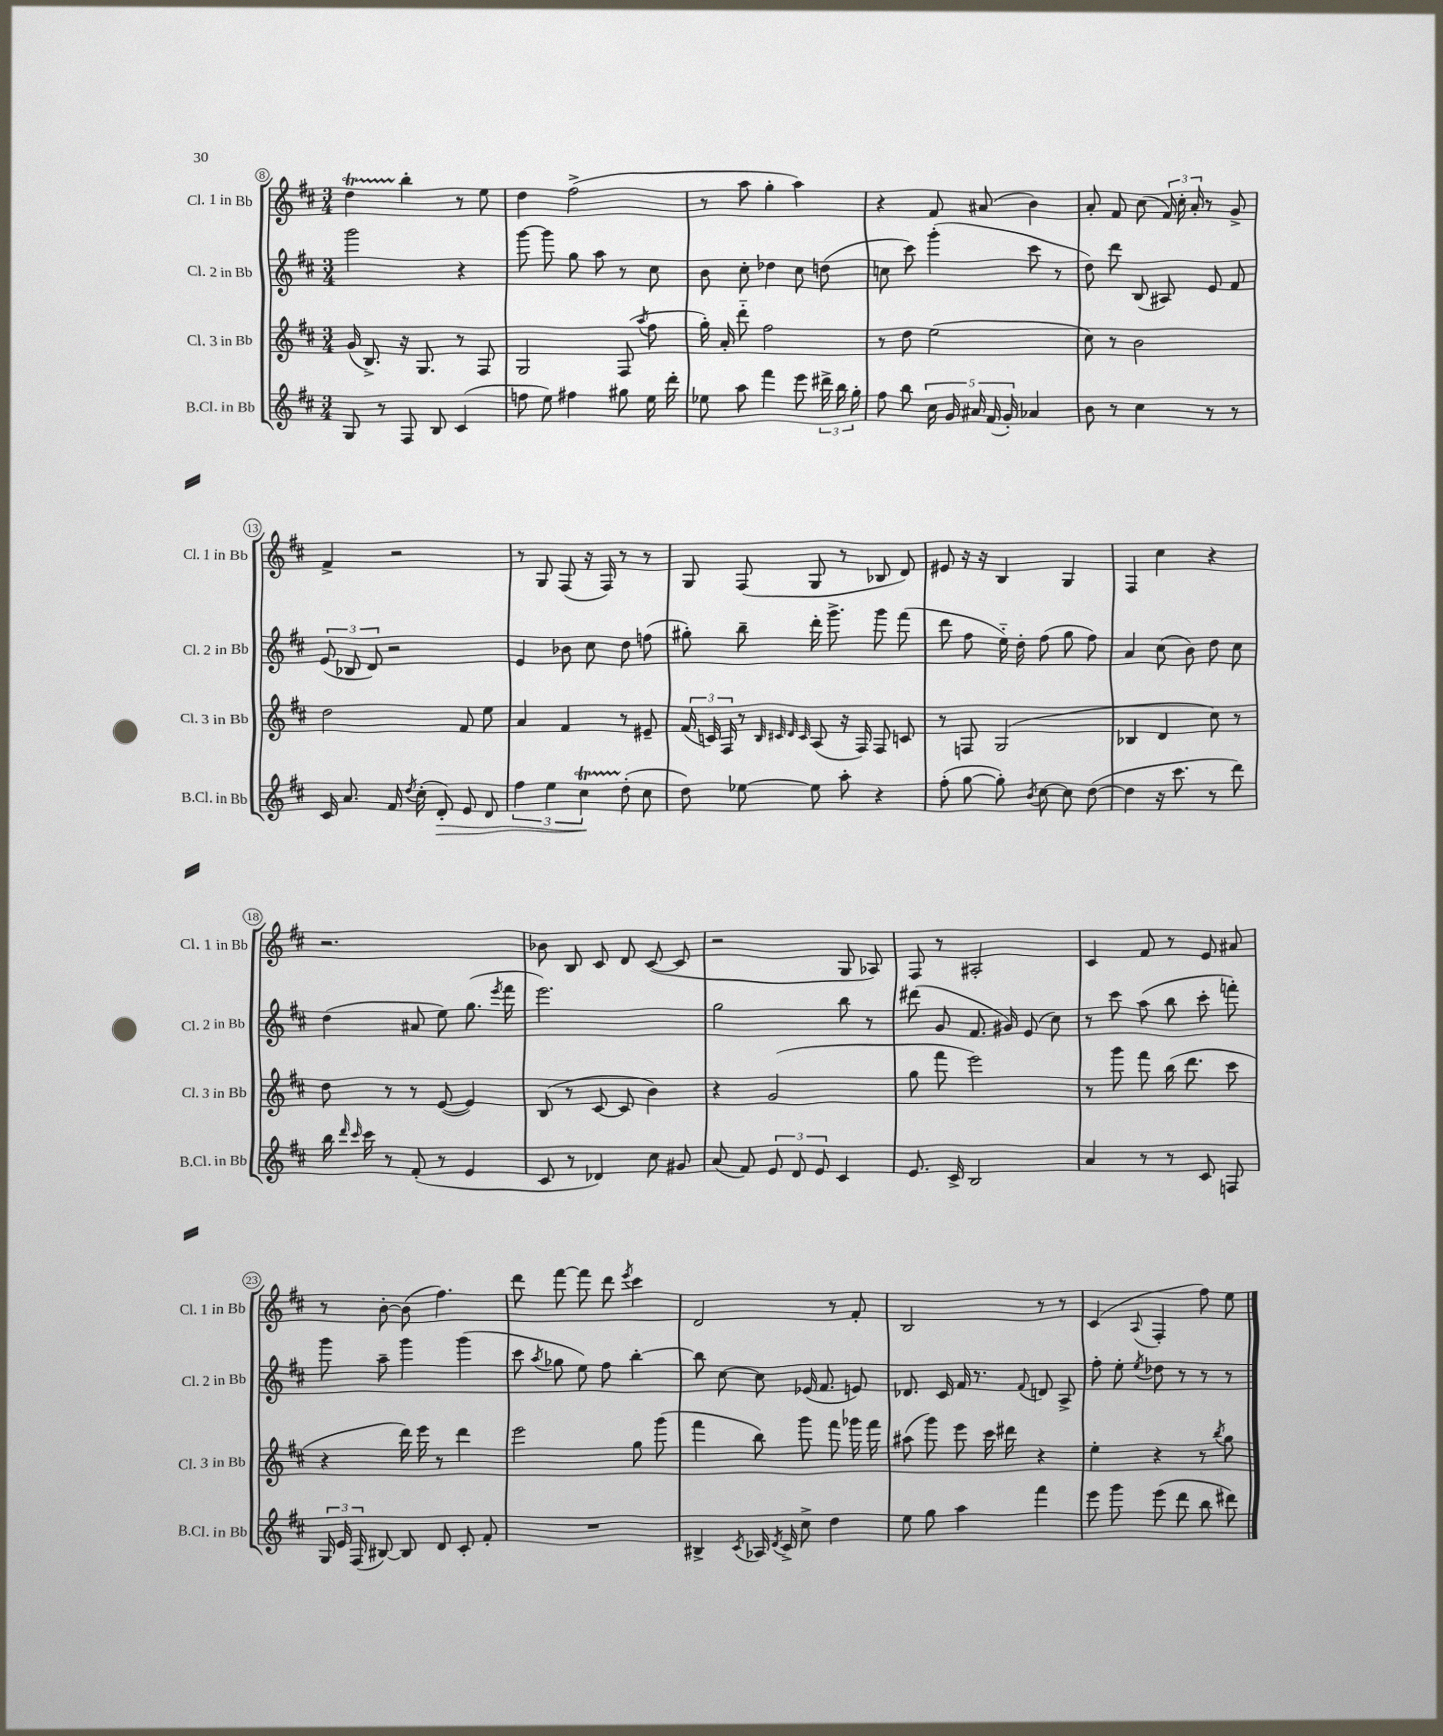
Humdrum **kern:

**kern	**kern	**kern	**kern
*staff4	*staff3	*staff2	*staff1
*clefG2	*clefG2	*clefG2	*clefG2
*k[f#c#]	*k[f#c#]	*k[f#c#]	*k[f#c#]
*M3/4	*M3/4	*M3/4	*M3/4
8G/	(16g/	2ggg\	4dd\
.	8.B^/)	.	.
8r	.	.	.
8F#/	16r	.	4bb'\
.	8.G/	.	.
8B/	.	.	.
(4c#/	8r	4r	8r
.	8F#/	.	8ee\
=	=	=	=
8ff\	2G/	[8ggg\	4dd\
8ee\)	.	8ggg\]	.
4ff#\	.	8gg\	(2ff#^\
.	.	8aa\	.
8gg#\	(8F#/	8r	.
.	8qaa/	.	.
16ee\	8ff#\	8cc#\	.
16ddd'\	.	.	.
=	=	=	=
8ee-\	16gg'\)	8b\	8r
.	16a'/	.	.
8aa\	8ddd'~\	8cc#'\	8aa\
4fff#\	2ff#\	4dd-\	4gg'\
8eee\	.	8cc#\	4aa\)
24ddd#^\	.	(8dd\	.
24bb\	.	.	.
24gg'\	.	.	.
=	=	=	=
8ff#\	8r	8cc\	4r
8bb\	8dd\	8ccc#\)	.
20cc#\	(2ee\	(4ggg'\	8f#/
20g/	.	.	.
20a#/	.	.	.
.	.	.	(8a#/
(20f#/	.	.	.
20g'/)	.	.	.
4a-/	.	8ccc#\	4b\)
.	.	8r	.
=	=	=	=
8b\	8cc#\)	8dd\)	8a'/
8r	8r	8ddd\	8f#/
4cc#\	2b\	(8B/	(8cc#\
.	.	8A#/)	24f#/)
.	.	.	24cc#'\
.	.	.	24a'/
8r	.	8e/	8r
8r	.	8f#/	8g^/
=	=	=	=
16c#/	2dd\	(12e/	4f#^/
8.a/	.	.	.
.	.	12B-/	.
.	.	12d/)	.
16f#/	.	2r	2r
8qdd/	.	.	.
(16cc#'\	.	.	.
8d'/)	.	.	.
8e/	8f#/	.	.
8d/	8ee\	.	.
=	=	=	=
6ff#\	4a/	4e/	8r
.	.	.	8G/
6ee\	.	.	.
.	4f#/	8b-\	(8F#/
6cc#\	.	.	.
.	.	8cc#\	16r
.	.	.	16F#/)
(8dd'\	8r	8dd\	8r
8cc#\	8e#~/	(8ff\	8r
=	=	=	=
8dd\)	(24f#/	8gg#'\)	8G/
.	24c/)	.	.
.	24F#/	.	.
[8ee-\	8r	8bb~\	(8F#/
.	32qqB/	.	.
.	32qqc#/	.	.
.	32qqd/	.	.
.	32qqc#/	.	.
8ee-\]	(8A/	16ddd'\	8G/
.	.	8.ggg^\	.
8aa'\	16r	.	8r
.	16F#/)	.	.
4r	8F#/	8ggg\	8B-/
.	8c/	(8fff#\	8d/)
=	=	=	=
(8ff#'\	8r	8ddd\	8e#/
[8gg\	8F/	8ff#\	16r
.	.	.	16r
8gg'\])	(2G/	16ee'~\)	4B/
.	.	16dd'\	.
8qb/	.	.	.
[8cc#\	.	(8ff#\	.
8cc#\]	.	8gg\	4G/
([8dd\	.	8ff#\)	.
=	=	=	=
4dd\]	4B-/	4a/	4F#/
16r	4d/	(8cc#\	4cc#\
8.ccc#\	.	.	.
.	.	8b\)	.
8r	8cc#\)	8dd\	4r
8ddd\)	8r	8cc#\	.
=	=	=	=
16bb\	8dd\	(4dd\	2.r
16qqddd/	.	.	.
16qqccc#/	.	.	.
16ccc#\	.	.	.
8r	8r	.	.
(8f#'/	8r	8a#/	.
8r	([8e/	8ee\)	.
4e/	4e/])	(8.gg\	.
.	.	8qeee/	.
.	.	16fff#\	.
=	=	=	=
8c#/	(8B/	2.eee\)	8b-\
8r	8r	.	8B/
4d-/)	[8c#/	.	8c#/
.	8c#/]	.	8d/
8cc#\	4b\)	.	([8c#/
8g#/	.	.	8c#/]
=	=	=	=
(8a/	4r	2gg\	2r
8f#/)	.	.	.
12e/	(2g/	.	.
12d/	.	.	.
12e/	.	.	.
4c#/	.	8bb\	8G/
.	.	8r	8A-/)
=	=	=	=
8.e/	8gg\	(8ddd#\	8F#/
.	8fff#\	8g/	8r
16c#^/	.	.	.
2B/	2eee\)	8.f#/	2A#'/
.	.	16g#/)	.
.	.	(8e/	.
.	.	8cc#\)	.
=	=	=	=
4a/	8r	8r	4c#/
.	8ggg\	8ccc#\	.
8r	8fff#\	(8aa\	8f#/
8r	(16bb\	8bb\	8r
.	8.ddd\	.	.
8c#/	.	8ccc#'\	8e/
8F/	8ccc#\	8fff'\)	8a#/
=	=	=	=
24G/	4r	8ggg\	8r
24e/	.	.	.
(24F#/	.	.	.
[8B#/)	.	8aa~\	[8b'\
8B#/]	16ddd\)	4ggg\	(8b\]
.	16eee\	.	.
8d/	8r	.	4.ff#\)
8c#'/	4ddd\	(4ggg\	.
8f#'/	.	.	.
=	=	=	=
2.r	2eee\	8ccc#\	8ddd\
.	.	8qaa/	.
.	.	8gg-\	[8fff#\
.	.	8ee\)	8fff#\]
.	.	8ff#\	8ddd\
.	.	.	8qeee/
.	8gg\	[4bb'\	4ccc#\
.	(8ggg\	.	.
=	=	=	=
4B#^/	4fff#\	8bb\]	2d/
.	.	[8cc#\	.
8qc#/	.	.	.
16A-/	8bb\)	8cc#\]	.
8qd/	.	.	.
16c#^/	.	.	.
8cc#^\	8ggg\	(16e-/	.
.	.	8.f#/	.
4dd\	8fff#\	.	8r
.	16ggg-\	8e/)	8f#'/
.	16fff#\	.	.
=	=	=	=
8ee\	(8aa#\	8.d-/	2B/
8gg\	8ggg\)	.	.
.	.	16c#/	.
4aa\	8eee\	16f#/	.
.	.	8.r	.
.	16ccc#\	.	.
.	16ddd#\	.	.
.	.	8qqf#/	.
4fff#\	4r	8d/	8r
.	.	8A^/	8r
=	=	=	=
8eee\	4ee'\	8ff#'\	(4c#/
8ggg\	.	8ee'\	.
.	.	8qee/	8qqA/
(8eee\	4r	8dd-\	4F#'/
8ddd\	.	8r	.
8bb\	8r	8r	8ff#\)
.	8qbb/	.	.
8ddd#\)	8gg\	8r	8ee\
==	==	==	==
*-	*-	*-	*-
